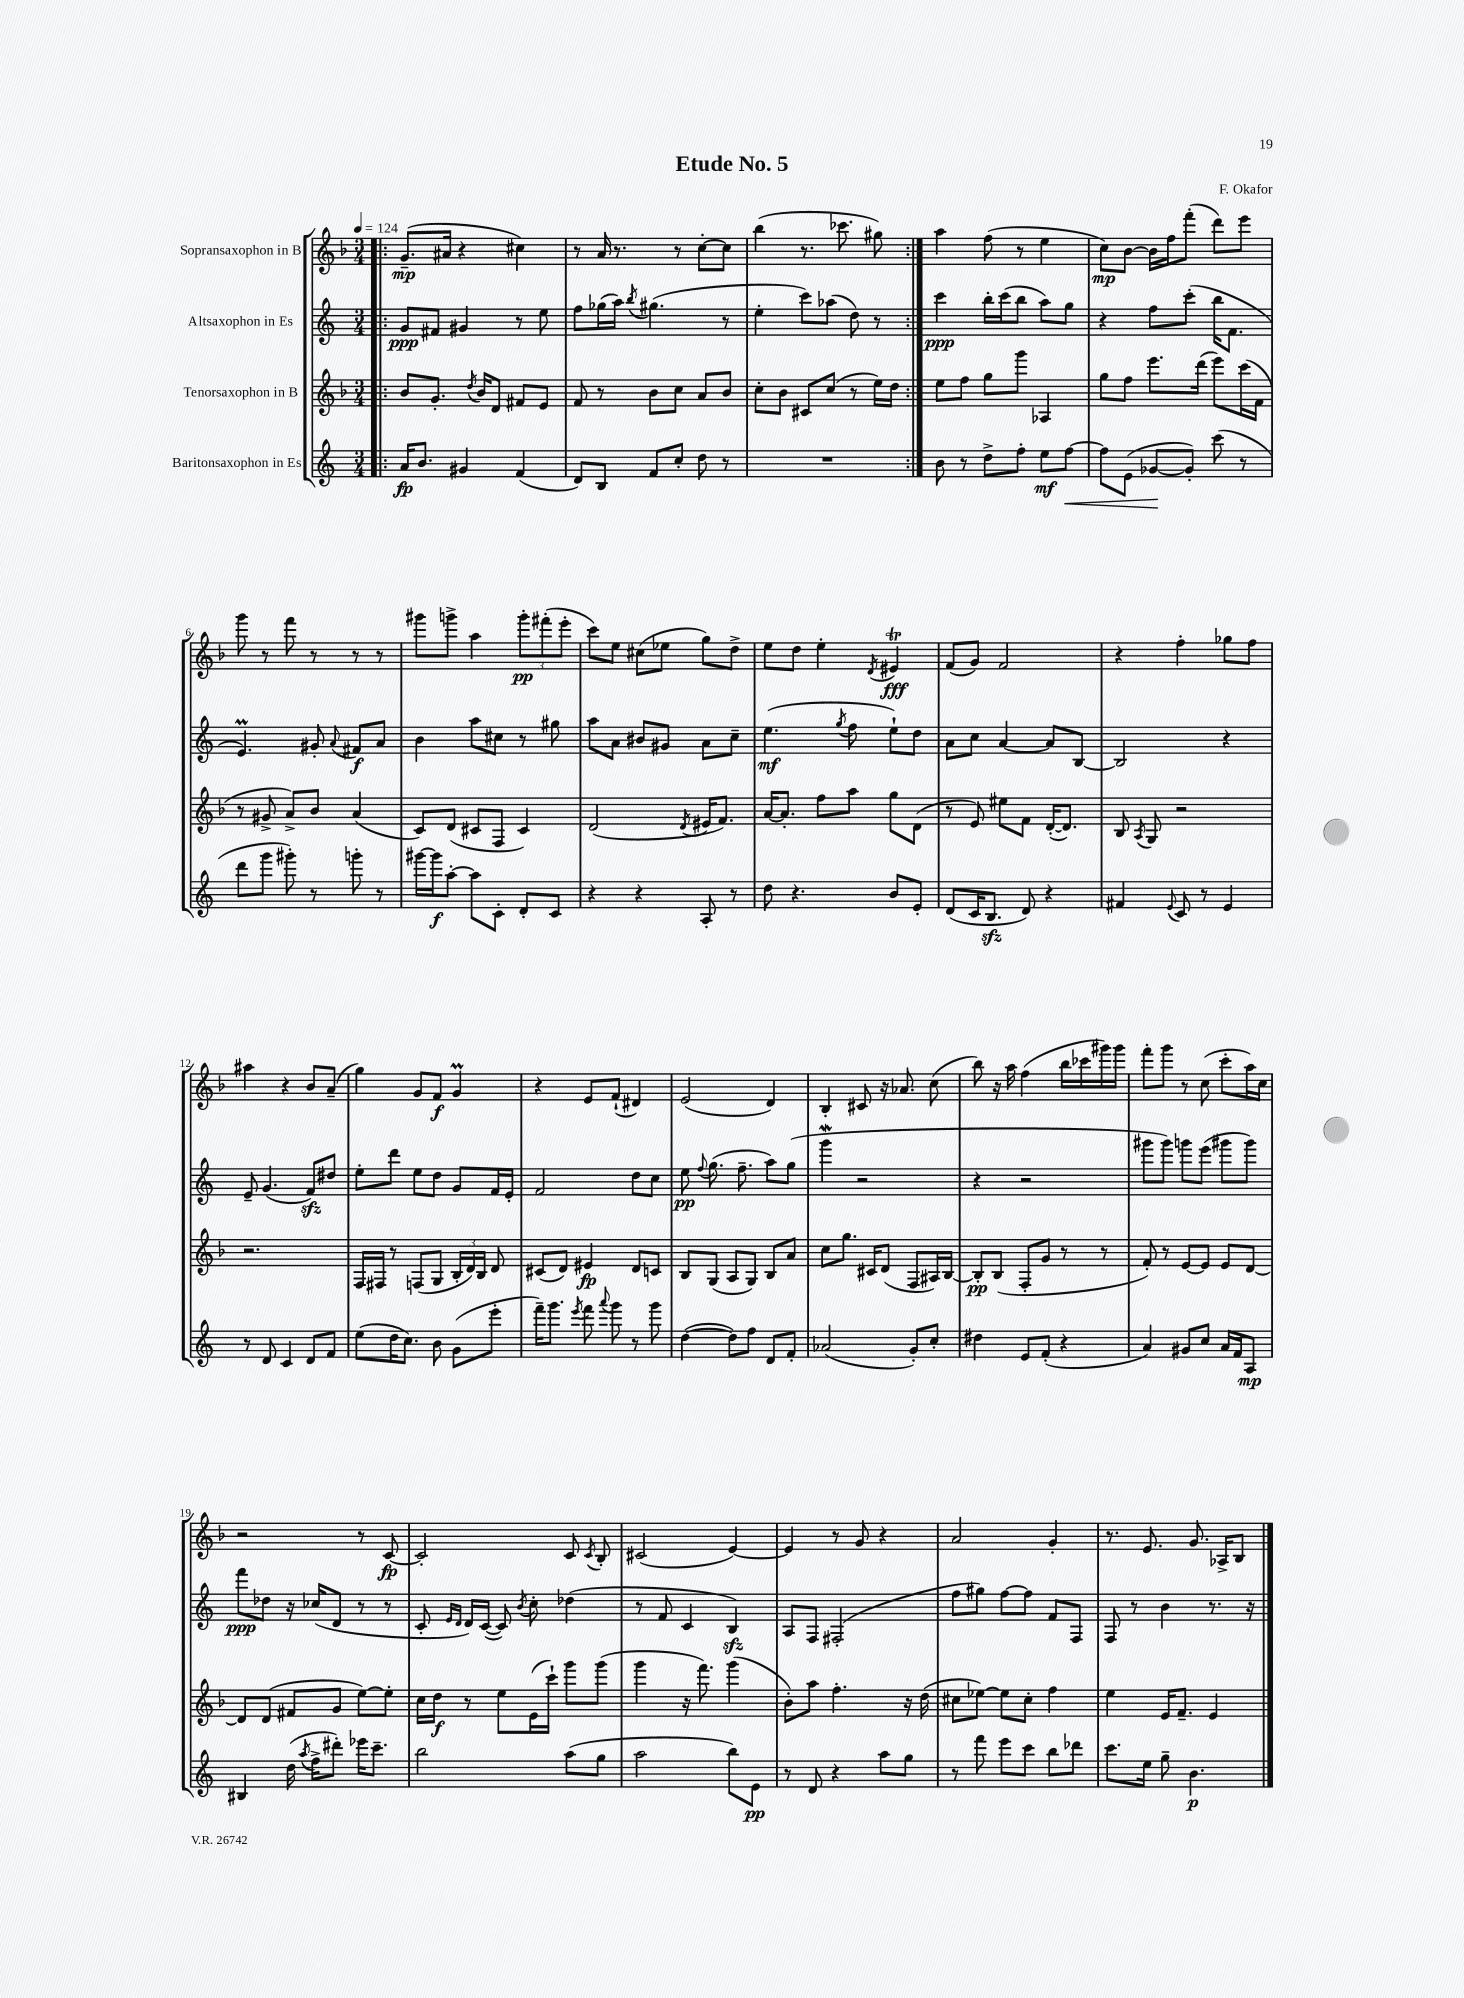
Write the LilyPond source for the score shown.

\header { title = "Etude No. 5" composer = "F. Okafor" }
<<
\new StaffGroup <<
\new Staff = "s0" \with { instrumentName = "Sopransaxophon in B" } {
    \clef treble \key f \major \numericTimeSignature \time 3/4 \tempo 4 = 124
    \autoBeamOff \repeat volta 2 { \bar ".|:" g'8.[--\mp( ais'16] r4 cis''4) |
    r8 a'16 r8. r8 c''8[~-. c''8] |
    bes''4( r8. ces'''8. gis''8) | }
    a''4 f''8( r8 e''4 |
    c''8[\mp) bes'8]~ bes'16[ f''16 f'''8]-.( d'''8[) e'''8] |
    g'''8 r8 f'''8 r8 r8 r8 |
    gis'''8[ g'''8]-> a''4 \tuplet 3/2 { g'''8[-.\pp fis'''8-.( e'''8]-. } |
    c'''8[) e''8] cis''8[( ees''8] g''8[) d''8]-> |
    e''8[ d''8] e''4-. \acciaccatura { d'8 } eis'4\trill\fff |
    f'8[( g'8]) f'2 |
    r4 f''4-. ges''8[ f''8] |
    ais''4 r4 bes'8[ a'8]--( |
    g''4) g'8[ f'8]\f g'4\prall |
    r4 e'8[ f'8]-!( dis'4) |
    e'2( d'4) |
    bes4-. cis'8 r16 aes'8. c''8( |
    bes''8) r16 a''16 f''4( bes''16[ ces'''16 gis'''16) gis'''16] |
    f'''8[-. g'''8] r8 c''8( c'''8[-. a''16) c''16] |
    r2 r8 c'8~\fp |
    c'2-. c'8 \acciaccatura { c'8 } bes8-. |
    cis'2( e'4~) |
    e'4 r8 g'8 r4 |
    a'2 g'4-. |
    r8. e'8. g'8. aes16[-> bes8] \bar "|." |
}
\new Staff = "s1" \with { instrumentName = "Altsaxophon in Es" } {
    \clef treble \key c \major \numericTimeSignature \time 3/4
    \autoBeamOff \repeat volta 2 { \bar ".|:" g'8[\ppp fis'8] gis'4 r8 e''8 |
    f''8[ ges''16( a''16]) \acciaccatura { b''8 } gis''4.( r8 |
    e''4-. c'''8[) aes''8]( d''8) r8 | }
    c'''4\ppp b''16[-. c'''16( b''8] a''8[) g''8] |
    r4 f''8[ c'''8]-.( b''16[ f'8.] |
    e'4.\prall) gis'8-. \appoggiatura { a'8 } fis'8[\f a'8] |
    b'4 a''8[ cis''8] r8 gis''8 |
    a''8[ a'8] bis'8[ gis'8] a'8[ c''8]-- |
    e''4.\mf( \acciaccatura { g''8 } f''8 e''8[-!) d''8] |
    a'8[ c''8] a'4~ a'8[ b8]~ |
    b2 r4 |
    e'8-- g'4.( f'8[\sfz) dis''8] |
    e''8[-. d'''8] e''8[ d''8] g'8[ f'16 e'16]-. |
    f'2 d''8[ c''8] |
    e''8\pp \appoggiatura { f''8 } g''8.( f''8.-- a''8[) g''8]( |
    g'''4\mordent r2 |
    r4 r2 |
    gis'''8[ gis'''8]) g'''8[ e'''8]( gis'''8[ gis'''8]) |
    f'''8[\ppp des''8] r16 ces''16[( d'8] r8 r8 |
    c'8-. \grace { e'16[ d'16] } d'16[) c'16]~( c'8) \acciaccatura { b'8 } c''8-. des''4( |
    r8 f'8 c'4 b4\sfz) |
    a8[ f8] fis2-.( |
    f''8[ gis''8]) f''8[~ f''8] f'8[ f8] |
    f8 r8 b'4 r8. r16 \bar "|." |
}
\new Staff = "s2" \with { instrumentName = "Tenorsaxophon in B" } {
    \clef treble \key f \major \numericTimeSignature \time 3/4
    \autoBeamOff \repeat volta 2 { \bar ".|:" bes'8[ g'8.]-. \acciaccatura { d''8 } bes'16[ d'8] fis'8[ e'8] |
    f'8 r8 bes'8[ c''8] a'8[ bes'8] |
    c''8[-. bes'8] cis'8[ c''8]( r8 e''16[) d''16] | }
    e''8[ f''8] g''8[ g'''8] aes4 |
    g''8[ f''8] e'''8.[ d'''16]( e'''8[) c'''16( f'16] |
    r8 gis'8-> a'8[->) bes'8] a'4( |
    c'8[) d'8]( cis'8[ f8] cis'4) |
    d'2( \acciaccatura { d'8 } eis'16[ f'8.]) |
    a'16[~ a'8.]-. f''8[ a''8] g''8[ d'8]( |
    r8 e'8) eis''8[ f'8] d'16[~-.( d'8.]) |
    bes8 \acciaccatura { a8 } g8 r2 |
    r2. |
    f16[ fis16] r8 f8[( g8] \tuplet 3/2 { bes16[-. d'16) bes16] } d'8 |
    cis'8[( d'8]) eis'4\fp d'8[ c'8] |
    bes8[ g8]( a8[ g8]) bes8[ a'8] |
    c''8[ g''8.] cis'16[ d'8]( f8[ ais16) bes16]~ |
    bes8[-.\pp bes8]( f8[-. g'8] r8 r8 |
    f'8-.) r8 e'8[~ e'8] e'8[ d'8]~ |
    d'8[ d'8]( fis'8[ g'8] e''8[~) e''8]-. |
    c''16[ d''16]\f r8 e''8[ e'16( c'''16]-!) g'''8[ g'''8]( |
    g'''4 r16 f'''8.) g'''4( |
    bes'8[-.) a''8] f''4.-. r16 d''16( |
    cis''8[ ees''8]~) ees''8[ cis''8]-. f''4 |
    e''4 e'16[ f'8.]-- e'4 \bar "|." |
}
\new Staff = "s3" \with { instrumentName = "Baritonsaxophon in Es" } {
    \clef treble \key c \major \numericTimeSignature \time 3/4
    \autoBeamOff \repeat volta 2 { \bar ".|:" a'16[\fp b'8.] gis'4 f'4( |
    d'8[) b8] f'8[ c''8]-. d''8 r8 |
    R2. | }
    b'8 r8 d''8[-> f''8]-. e''8[\mf f''8]~\< |
    f''8[ e'8]( ges'8[~\! ges'8]-.) c'''8( r8 |
    d'''8[ g'''8] gis'''8-.) r8 g'''8-. r8 |
    gis'''16[~ gis'''16\f a''8]~-. a''8[ c'8]-. d'8[-. c'8] |
    r4 r4 a8-. r8 |
    d''8 r4. b'8[ e'8]-. |
    d'8[( c'16 b8.]\sfz d'8) r4 |
    fis'4 \appoggiatura { e'8 } c'8 r8 e'4 |
    r8 d'8 c'4 d'8[ f'8] |
    e''8[( d''16 c''8.]) b'8 g'8[( e'''8]-. |
    f'''16[--) g'''8.] \acciaccatura { e'''8 } f'''8 \appoggiatura { a'''8 } g'''8 r8 g'''8 |
    d''4~( d''8[) f''8] d'8[ f'8]-. |
    aes'2( g'8[-.) c''8]-. |
    dis''4 e'8[ f'8]-.( r4 |
    a'4) gis'8[ c''8] a'16[ f'16 a8]\mp |
    bis4 d''16( \acciaccatura { a''8 } f''16[-> dis'''8]-.) ees'''16[ c'''8.]-- |
    b''2 a''8[( g''8] |
    a''2 b''8[) e'8]\pp |
    r8 d'8 r4 a''8[ g''8] |
    r8 f'''8 e'''8[ c'''8] b''8[ des'''8] |
    c'''8.[ e''16] g''8-- b'4.\p \bar "|." |
}
>>
>>
